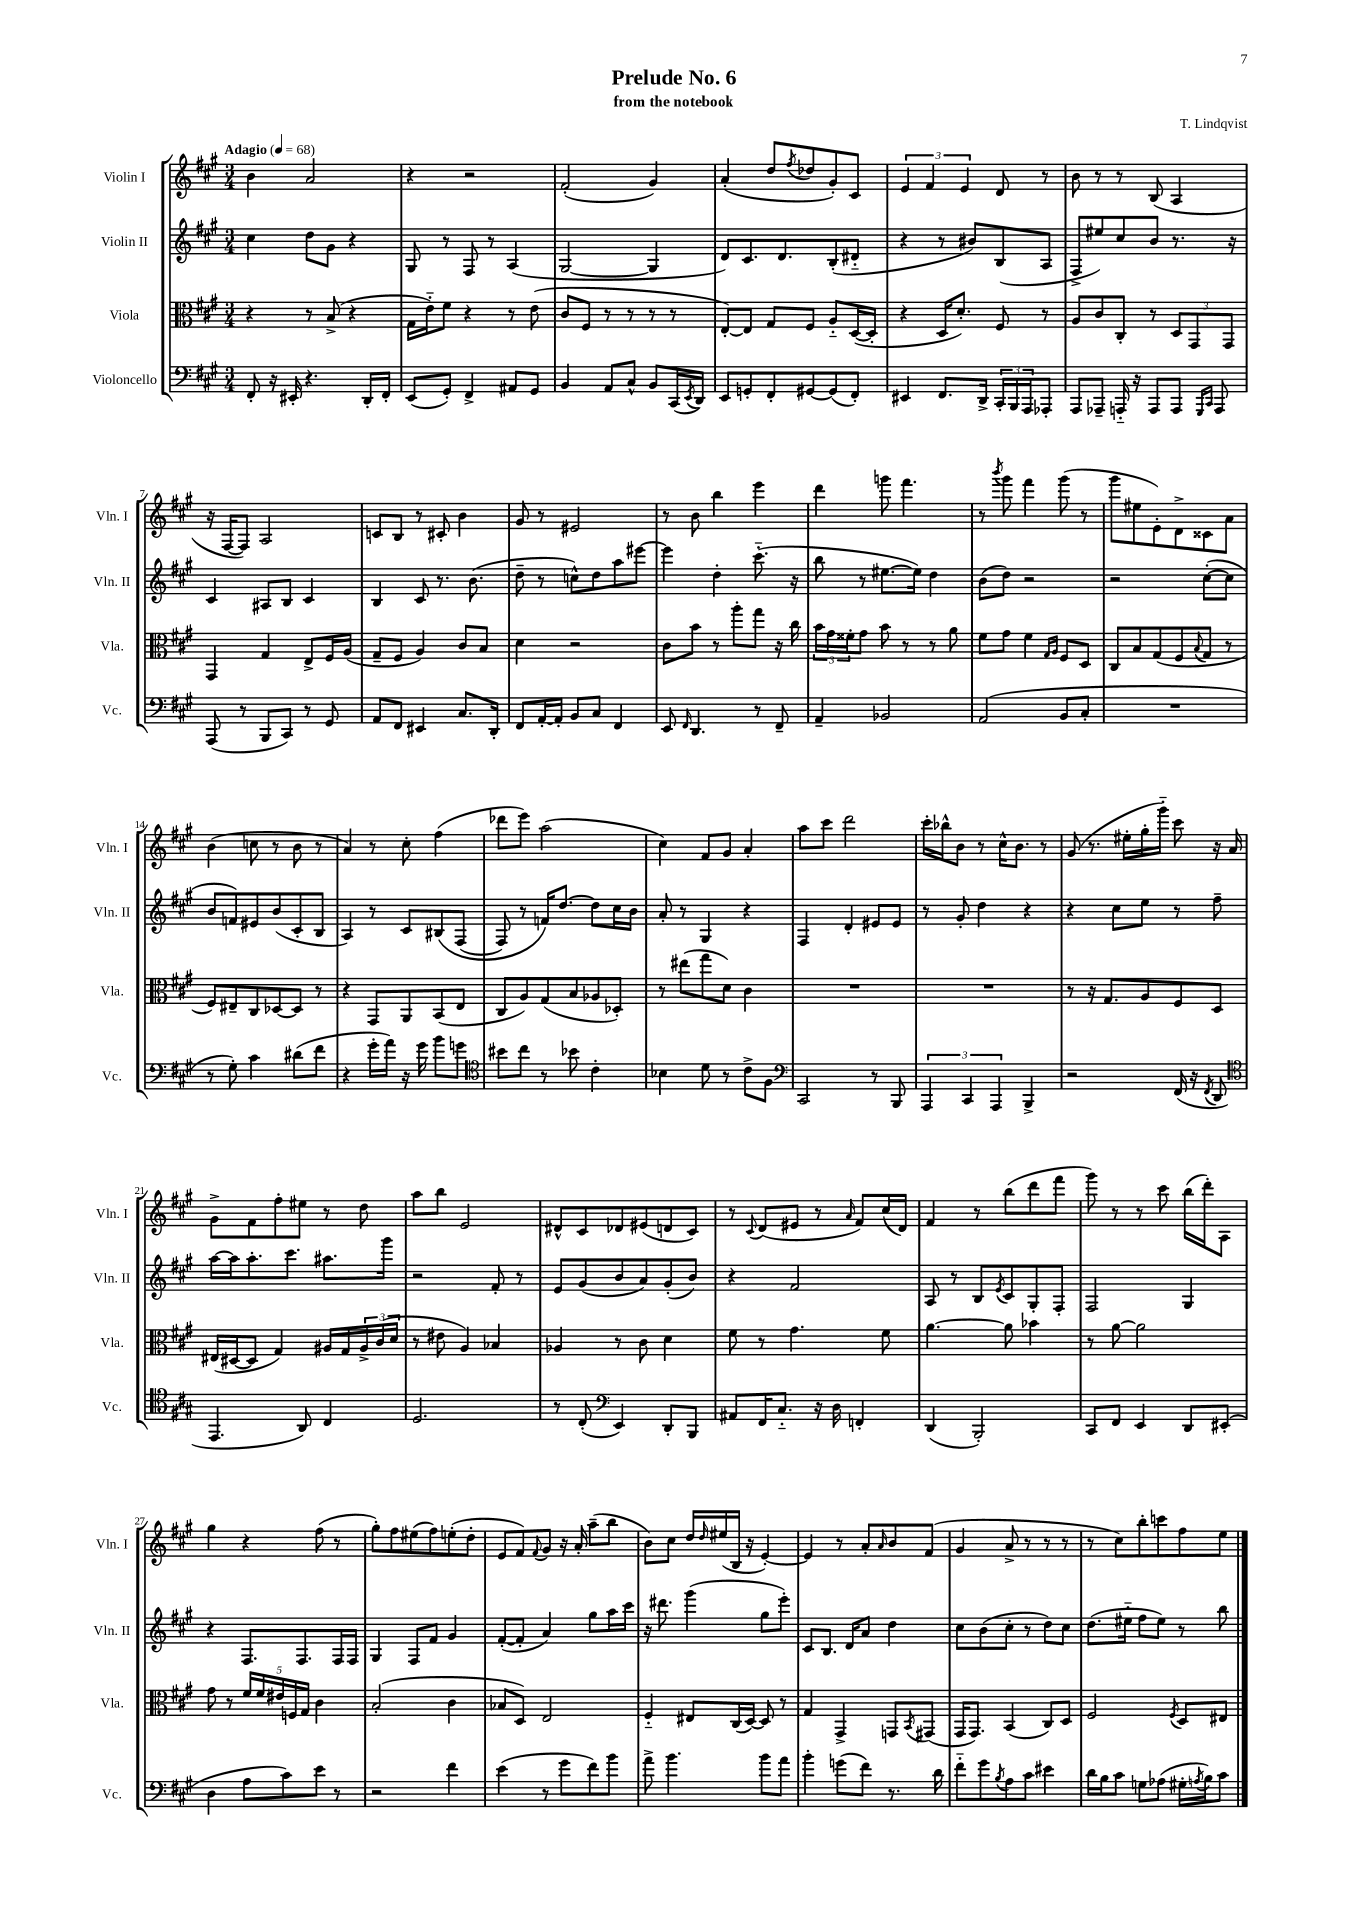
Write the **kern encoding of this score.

**kern	**kern	**kern	**kern
*part4	*part3	*part2	*part1
*staff4	*staff3	*staff2	*staff1
*I"Violoncello	*I"Viola	*I"Violin II	*I"Violin I
*I'Vc.	*I'Vla.	*I'Vln. II	*I'Vln. I
*clefF4	*clefC3	*clefG2	*clefG2
*k[f#c#g#]	*k[f#c#g#]	*k[f#c#g#]	*k[f#c#g#]
*M3/4	*M3/4	*M3/4	*M3/4
*MM68	*MM68	*MM68	*MM68
=1	=1	=1	=1
!	!	!	!LO:TX:a:B:t=Adagio
8FF#'/	4r	4cc#\	4b\
16r	.	.	.
16EE#X'/	.	.	.
4.r	8r	8dd\L	2a/
.	(8B^/	8g#\J	.
.	4r	4r	.
16DD'/LL	.	.	.
16FF#'/JJ	.	.	.
=2	=2	=2	=2
(8EE/L	16G#\LL	8G#/	4r
.	16e\J)	.	.
8GG#'/J)	8f#\J	8r	.
4FF#^/	4r	8F#/	2r
.	.	8r	.
8AA#X/L	8r	(4A/	.
8GG#/J	(8e\	.	.
=3	=3	=3	=3
4BB/	8c#/L	[2G#/	(2f#'/
.	8F#/J	.	.
8AA/L	8r	.	.
8C#^^/J	8r	.	.
8BB/L	8r	4G#/]	4g#/)
(16CC#/L	8r	.	.
8qEE/	.	.	.
16DD/JJ)	.	.	.
=4	=4	=4	=4
8EE/L	[8E'/L)	8d/L)	(4a'/
8GGn'/	8E/J]	8.c#/	.
8FF#'/	8G#/L	.	8dd/L
.	.	8.d/	.
.	.	.	8qff#/
[8GG#X/	8F#/J	.	8dd-X/
(8GG#/]	8A/L	(8B'/	8g#'/)
8FF#'/J)	([16D/L	8d#X/J	8c#/J
.	16D'/JJ]	.	.
=5	=5	=5	=5
4EE#X/	4r	4r	6e/
.	.	.	6f#/
8.FF#/L	16D/KL	8r	.
.	8.d'/J)	.	.
.	.	.	6e/
.	.	8b#X/L)	.
16DD^/Jk	.	.	.
24CC#'/LL	8F#/	(8B/	8d/
24BBB/	.	.	.
24AAA/J	.	.	.
8AAA-X'/J	8r	8A/J	8r
=6	=6	=6	=6
8AAA/L	8A/L	8F#^/L	8b\
8AAA-X~/J	8c#/	8ee#X/)	8r
16AAAn/	8C#'/J	8cc#/	8r
16r	.	.	.
8AAA/L	8r	8b/J	(8B/
8AAA/J	12D/L	8.r	4A/
.	12GG#/	.	.
16qqGGG#/LL	.	.	.
16qqCC#/JJ	.	.	.
8AAA/	.	.	.
.	12GG#/J	.	.
.	.	16r	.
!!LO:LB:g=z
=7	=7	=7	=7
(8AAA/	4GG#/	4c#/	16r
.	.	.	[16F#/KL
8r	.	.	8F#/J])
8BBB/L	4G#/	8A#X/L	2A/
8CC#/J)	.	8B/J	.
8r	8E^/L	4c#/	.
8GG#/	16F#/L	.	.
.	(16A/JJ	.	.
=8	=8	=8	=8
8AA/L	8G#~/L	4B/	8cn/L
8FF#/J	8F#/J	.	8B/J
4EE#X/	4A/)	8c#/	8r
.	.	8.r	8c#X'/
8.C#/L	8c#/L	.	4b\
.	.	(8.b\	.
.	8B/J	.	.
16DD'/Jk	.	.	.
=9	=9	=9	=9
8FF#/L	4d\	8dd~\	8g#/
[16AA'/L	.	8r	8r
16AA'/JJ]	.	.	.
8BB/L	2r	8ccn^^\L)	2e#X/
8C#/J	.	8dd\	.
4FF#/	.	8aa\	.
.	.	[8eee#X\J	.
=10	=10	=10	=10
8EE/	8c#\L	4eee#\]	8r
16qqFF#/	.	.	.
4.DD/	8b\J	.	8b\
.	8r	4dd'\	4bb\
.	8aa'\L	.	.
8r	8gg#\J	(8.ccc#\	4eee\
8FF#~/	16r	.	.
.	16cc#\	16r	.
=11	=11	=11	=11
4AA~/	24b\LL	8bb\	4ddd\
.	24g#\	.	.
.	24f##X'\J	.	.
.	8g#\J	8r	.
2BB-X/	8b\	[8.ee#X\L	8gggn\
.	8r	.	4.fff#\
.	.	16ee#\Jk])	.
.	8r	4dd\	.
.	8a\	.	.
=12	=12	=12	=12
(2AA/	8f#\L	(8b\L	8r
.	.	.	8qbbb/
.	8g#\J	8dd\J)	8ggg#\
.	4f#\	2r	4fff#\
.	16qqG#/LL	.	.
.	16qqA/JJ	.	.
8BB/L	8F#/L	.	(8ggg#\
8C#'/J	8D/J	.	8r
=13	=13	=13	=13
2.r	8C#/L	2r	8ggg#\L
.	8B/	.	8ee#X\
.	(8G#/	.	8e'\)
.	8F#/	.	8d^\
.	8qqB/	.	.
.	8G#/J	([8cc#'\L	8c##X\
.	8r	8cc#\J]	8a\J
!!LO:LB:g=z
=14	=14	=14	=14
8r	8F#/L)	8b/L	(4b\
8G#'\)	8E#X~/	8fn/)	.
4c#\	8C#/	8e#X/	8ccn\
.	[8D-X/	(8b/	8r
(8d#X\L	8D-/J]	8c#'/	8b\
8f#\J	8r	8B/J	8r
=15	=15	=15	=15
4r	4r	4A/)	4a/)
16g#'\LL	8GG#/L	8r	8r
16a\JJ)	.	.	.
16r	8AA/	8c#/L	8cc#'\
16g#\	.	.	.
8b\L	(8BB/	(8B#X/	(4ff#\
8gn\J	8E/J	(8F#/J	.
=16	=16	=16	=16
*clefC4	*	*	*
8b#X\L	8C#/L	8F#/)	8ddd-X\L
8cc#\J	8A/)	8r	8eee\J)
8r	(8G#/	16fn/KL)	(2aa\
.	.	[8.dd/J	.
8b-X\	8B/	.	.
4c#'\	8A-X/	8dd\L]	.
.	8D-X'/J)	16cc#\L	.
.	.	16b\JJ	.
=17	=17	=17	=17
4B-X\	8r	8a'/	4cc#\)
.	(8ee#X\L	8r	.
8d\	8gg#\	4G#/	8f#/L
8r	8d\J)	.	8g#/J
8c#^\L	4c#\	4r	4a'/
8F#\J	.	.	.
=18	=18	=18	=18
*clefF4	*	*	*
2CC#/	2.r	4F#/	8aa\L
.	.	.	8ccc#\J
.	.	4d'/	2ddd\
8r	.	8e#X/L	.
8BBB/	.	8e#/J	.
=19	=19	=19	=19
6AAA/	2.r	8r	16ccc#'\LL
.	.	.	16bb-X^^\J
.	.	8g#'/	8b\J
6CC#/	.	.	.
.	.	4dd\	8r
6AAA/	.	.	.
.	.	.	16cc#^^\KL
.	.	.	8.b\J
4BBB^/	.	4r	.
.	.	.	8r
=20	=20	=20	=20
2r	8r	4r	(8g#/
.	16r	.	8.r
.	8.G#/L	.	.
.	.	8cc#\L	.
.	.	.	16ee#X'\LL
.	8A/	8ee\J	16gg#'\
.	.	.	16ggg#\JJ)
(16FF#/	8F#/	8r	8ccc#\
16r	.	.	.
8qFF#/	.	.	.
8DD/	8D/J	8ff#~\	16r
.	.	.	16a/
!!LO:LB:g=z
=21	=21	=21	=21
*clefC4	*	*	*
4.EE/	(16E#X/LL	[16aa\LL	8g#^\L
.	[16D#X/J	16aa\J]	.
.	8D#/J]	8.aa'\	8f#\
.	4G#/)	.	8ff#'\
.	.	8.ccc#\J	.
8AA/)	.	.	8ee#X\J
4C#/	16A#X/LL	8.aa#X\L	8r
.	16G#/	.	.
.	24A#^/	.	8dd\
.	(24c#/	.	.
.	.	16ggg#\Jk	.
.	24d/JJ	.	.
=22	=22	=22	=22
2.D/	8r	2r	8aa\L
.	8e#X\	.	8bb\J
.	4A/)	.	2e/
.	4B-X/	8f#'/	.
.	.	8r	.
=23	=23	=23	=23
8r	4A-X/	8e/L	8d#X^^/L
(8C#'/	.	(8g#/	8c#/
*clefF4	*	*	*
4EE/)	8r	8b/	8d-X/
.	8c#\	8a/)	(8e#X/
8DD'/L	4d\	(8g#'/	8dn/
8BBB/J	.	8b/J)	8c#/J)
=24	=24	=24	=24
8AA#X/L	8f#\	4r	8r
.	.	.	8qqc#/
16FF#/K	8r	.	(8d/L
8.C#/J	.	.	.
.	4.g#\	2f#/	8e#X/J
16r	.	.	8r
16D\	.	.	.
.	.	.	16qqa/
4FFn'/	.	.	8f#/L)
.	8f#\	.	(16cc#/L
.	.	.	16d/JJ)
=25	=25	=25	=25
(4DD/	[4.a\	8A/	4f#/
.	.	8r	.
2BBB'/)	.	8B/L	8r
.	.	8qe/	.
.	8a\]	8c#/	(8bb\L
.	4b-X\	8G#'/	8ddd\
.	.	8F#'/J	8fff#\J
=26	=26	=26	=26
8CC#/L	8r	2F#/	8ggg#\)
8FF#/J	[8a\	.	8r
4EE/	2a\]	.	8r
.	.	.	8ccc#\
8DD/L	.	4G#/	(16bb\LL
.	.	.	16ddd'\J)
(8EE#X'/J	.	.	8A\J
!!LO:LB:g=z
=27	=27	=27	=27
4D\	8g#\	4r	4gg#\
.	8r	.	.
8A\L	20f#/LL	8.F#/L	4r
.	20f#/	.	.
.	20e#X/	.	.
8c#\)	.	.	.
.	20Fn/	.	.
.	.	8.F#/	.
.	20G#/JJ	.	.
8e\J	4c#\	.	(8ff#\
8r	.	16F#/L	8r
.	.	16F#/JJ	.
=28	=28	=28	=28
2r	(2B'/	4G#/	8gg#'\L)
.	.	.	8ff#\
.	.	8F#/L	(8ee#X\
.	.	8f#/J	8ff#\)
4f#\	4c#\	4g#/	(8een'\
.	.	.	8dd'\J
=29	=29	=29	=29
(4e\	8B-X/L	([8f#'/L	8e/L
.	8D/J)	8f#'/J]	8f#/)
.	.	.	8qqf#/
8r	2E/	4a/)	8g#/J
8g#\L	.	.	16r
.	.	.	16a'/
8f#\)	.	8gg#\L	(8aa~\L
8b\J	.	16aa\L	8bb\J
.	.	16ccc#\JJ	.
=30	=30	=30	=30
8a^\	4F#/	16r	8b\L)
.	.	8.ddd#X\	.
4.b\	.	.	8cc#\J
.	8E#X/L	(4ggg#\	16dd/LL
.	.	.	16qqdd/
.	.	.	(16ee#X/
.	(16C#/L	.	16B/JJ
.	[16D/JJ)	.	16r
8b\L	8D/]	8gg#\L	[4e'/)
8a\J	8r	8eee'\J)	.
=31	=31	=31	=31
4b'\	4G#/	8c#/L	4e/]
.	.	8.B/J	.
(8gn\L	4GG#^/	.	8r
.	.	16d/KL	.
8f#\J)	.	8a/J	8a'/L
.	.	.	16qqa/
8.r	8GGn/L	4dd\	8b/
.	8qBB/	.	.
.	(8GG#X/J	.	(8f#/J
16d\	.	.	.
=32	=32	=32	=32
8f#\L	16GG#/KL	8cc#\L	4g#/
.	8.GG#/J)	.	.
8g#\	.	(8b\	.
8qB/	.	.	.
8A\	(4BB/	8cc#'\J	8a^/
8c#\J	.	8r	8r
4e#X\	8C#/L)	8dd\L)	8r
.	8D/J	8cc#\J	8r
=33	=33	=33	=33
16d\LL	2F#/	(8.dd\L	8r
16B\J	.	.	.
8c#\J	.	.	8cc#\L)
.	.	16ee#X\Jk	.
8Gn\L	.	8ff#\L	8bb'\
(8A-X\J	.	8ee#\J)	8cccn\
.	8qF#/	.	.
16G#X'\LL	8D/L	8r	8ff#\
8qAn/	.	.	.
16B\J)	.	.	.
8c#\J	8E#X/J	8bb\	8ee\J
==	==	==	==
*-	*-	*-	*-
